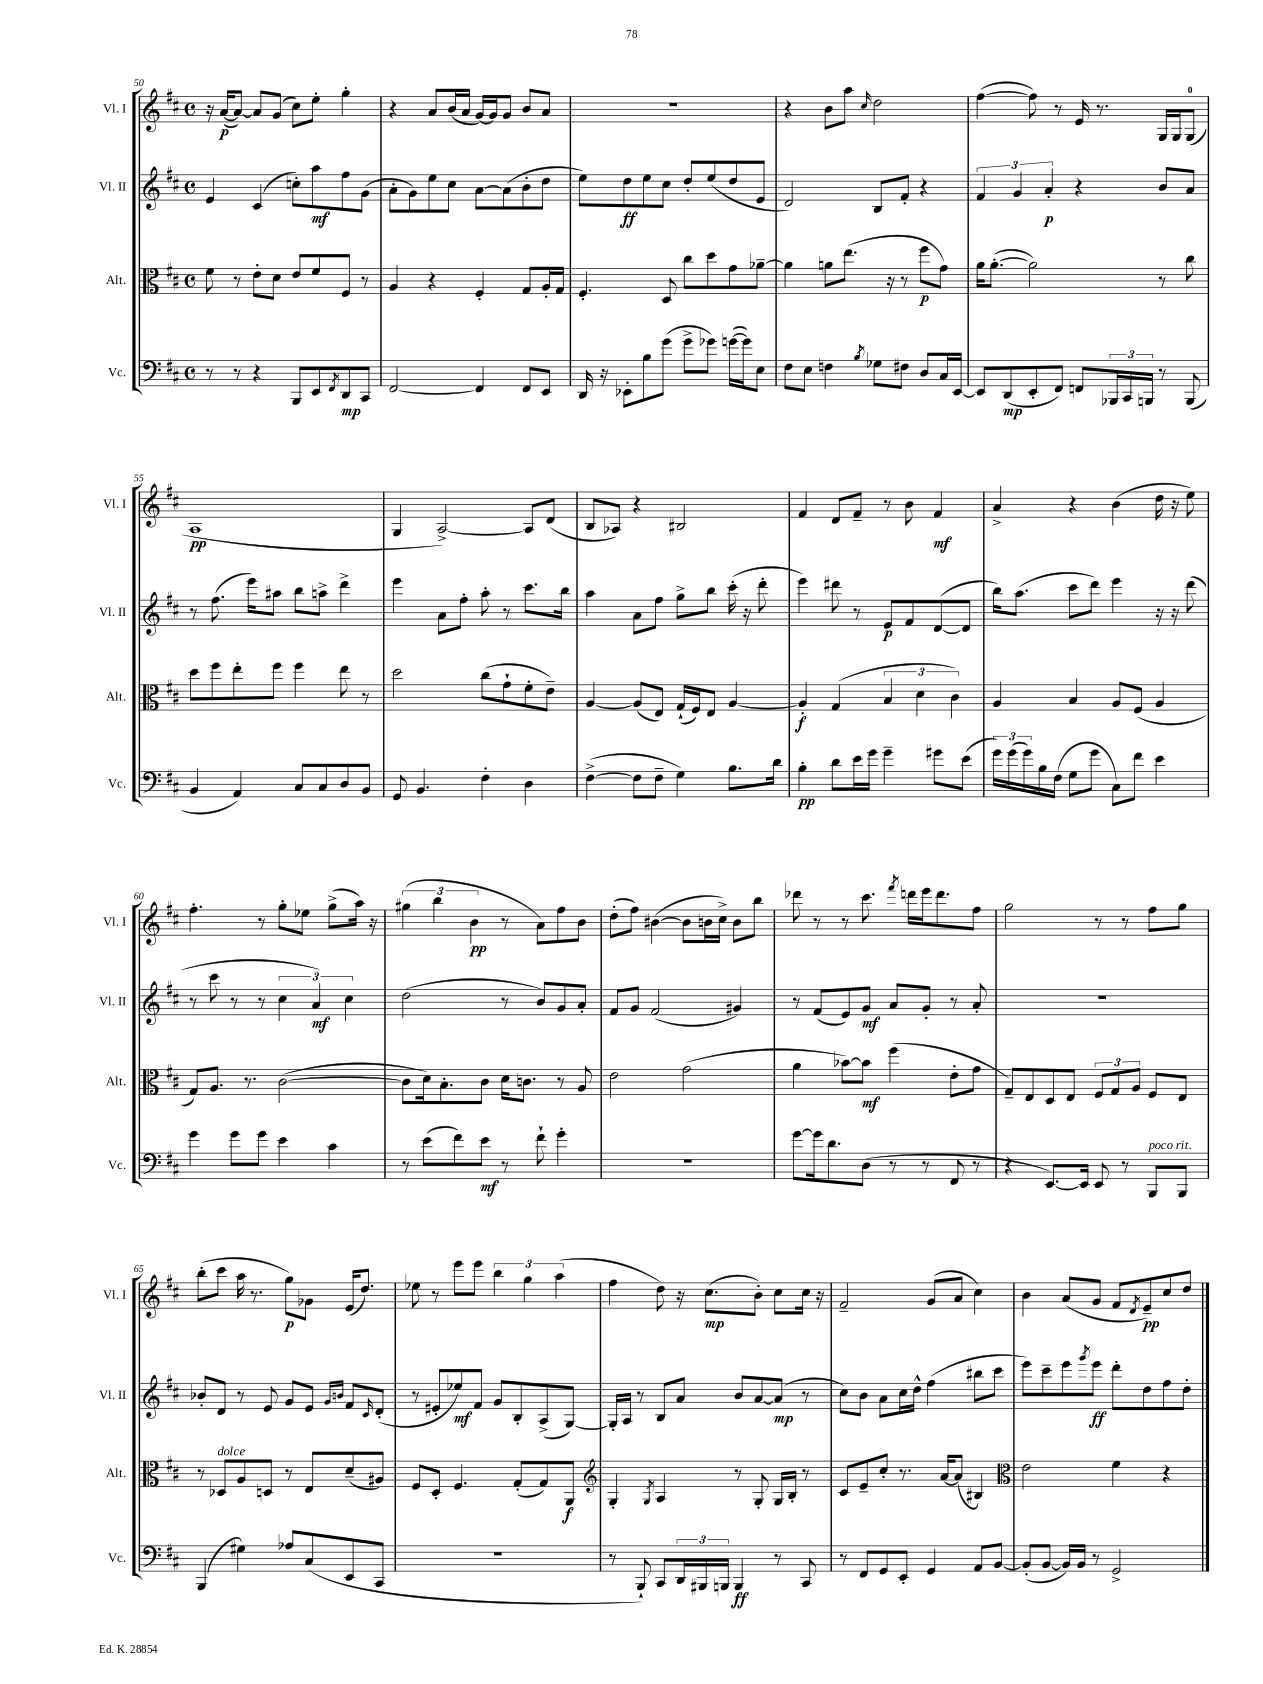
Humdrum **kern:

**kern	**kern	**kern	**kern
*staff4	*staff3	*staff2	*staff1
*clefF4	*clefC3	*clefG2	*clefG2
*k[f#c#]	*k[f#c#]	*k[f#c#]	*k[f#c#]
*M4/4	*M4/4	*M4/4	*M4/4
*met(c)	*met(c)	*met(c)	*met(c)
8r	8f#	4e	16r
.	.	.	([16a
8r	8r	.	8a_)
4r	8e'	(4c#	8a]
.	8d	.	(8g
8BBB	8e	8cc')	8cc#)
8EE	8f#	8aa	8ee'
8qFF#	.	.	.
8DD	8F#	8ff#	4gg'
8CC#	8r	(8g	.
=	=	=	=
[2FF#	4A	8a'	4r
.	.	8g)	.
.	4r	8ee	8a
.	.	8cc#	(16b
.	.	.	16a
4FF#]	4F#'	[8a	[16g)
.	.	.	16g]
.	.	(8a]	8g
8FF#	8G	8b'	8b
8EE	16A'	8dd	8a
.	16G	.	.
=	=	=	=
16DD	4.F#'	8ee)	1r
16r	.	.	.
8EE-'	.	8dd	.
8B	.	8ee	.
(8g	8D	8cc#	.
8g^	8cc#	8dd'	.
8g-)	8dd	(8ee	.
([16g	8g	8dd	.
16g])	.	.	.
8E	[8a-~	8e	.
=	=	=	=
8F#	4a-]	2d)	4r
8E	.	.	.
4F	8a	.	8b
.	(8.ee	.	8aa
8qB	.	.	16qqcc#
8G-	.	8B	2dd
.	16r	.	.
8F#	8r	8f#'	.
8D	8ff#	4r	.
16C#	8g)	.	.
[16EE	.	.	.
=	=	=	=
8EE]	16a	6f#	([4ff#
.	([8.a'	.	.
(8DD	.	.	.
.	.	6g	.
8EE'	2a])	.	8ff#])
.	.	6a'	.
8FF#)	.	.	8r
8FF	.	4r	16e
.	.	.	8.r
24BBB-	.	.	.
24CC#	.	.	.
24BBB	.	.	.
8r	8r	8b	16G
.	.	.	16G
(8BBB	8cc#	8a	(8G
=	=	=	=
4BB	8dd	8r	1A
.	8ff#	(8.ff#	.
4AA)	8ee'	.	.
.	.	16eee)	.
.	8ff#	8aa#	.
8C#	4ff#	8bb	.
8C#	.	8aa^	.
8D	8ee	4ddd^	.
8BB	8r	.	.
=	=	=	=
8GG	2dd	4eee	4G
4.BB	.	.	.
.	.	8a	[2A^)
.	.	8ff#'	.
4F#'	(8cc#	8aa'	.
.	8g`	8r	.
4D	8f#'	8.ccc#	8A]
.	8e~)	.	(8d
.	.	16bb	.
=	=	=	=
([4F#^	[4A	4aa	8B
.	.	.	8A-)
8F#]	(8A]	8a	4r
8F#~	8E)	8ff#	.
4G)	(16G`	8gg^	2B#
.	16F#)	.	.
.	8E	8bb	.
8.B	[4A	(16ccc#'	.
.	.	16r	.
.	.	8ddd'	.
16d	.	.	.
=	=	=	=
4B'	4A']	4eee)	4f#
8d	(4G	8ddd#	8d
16e	.	8r	8f#~
16g	.	.	.
4g~	6B	8e	8r
.	.	8f#	8b
.	6d	.	.
8g#	.	([8d	4f#
.	6c#)	.	.
(8e	.	8d]	.
=	=	=	=
24g)	4A	16bb)	4a^
(24g	.	.	.
.	.	(8.aa	.
24g)	.	.	.
16B	.	.	.
(16F#	.	.	.
8G	4B	8ccc#	4r
8g	.	8ddd)	.
8C#)	8A	4eee	(4b
8f#	(8F#	.	.
4e	4A	16r	16dd
.	.	16r	16r
.	.	(8ddd	8ee)
=	=	=	=
4g	8G)	8r	4.ff#'
.	8.A	8ccc#	.
8g	.	8r	.
.	8.r	.	.
8g	.	8r	8r
4e	([2c#	6cc#	8gg'
.	.	.	8ee-
.	.	6a)	.
4c#	.	.	(8gg^
.	.	6cc#	.
.	.	.	16aa)
.	.	.	16r
=	=	=	=
8r	8c#]	(2dd	(6gg#
(8e	16d)	.	.
.	.	.	6bb
.	8.B'	.	.
8f#)	.	.	.
.	.	.	6b
8e	8c#	.	.
8r	16d	8r	8r
.	8.c	.	.
8f#`	.	8b)	8a)
4g'	8r	8g	8ff#
.	8A	8a'	8b
=	=	=	=
1r	2e	8f#	(8dd'
.	.	8g	8ff#)
.	.	(2f#	([4b#
.	(2g	.	8b#]
.	.	.	16b
.	.	.	16cc#^)
.	.	4g#)	8b
.	.	.	8bb
=	=	=	=
[8g	4a	8r	8ddd-
16g]	.	(8f#	8r
8.d	.	.	.
.	[8b-)	8e)	8r
(8D	8b-]	8g	8.ccc#
8r	(4ff#	8a	.
.	.	.	8qfff#
.	.	.	16ddd
8r	.	8g'	16eee
.	.	.	8.ddd
8FF#	8e'	8r	.
8r	8g	8a'	8ff#
=	=	=	=
4r	8G~)	1r	2gg
.	8E	.	.
[8.EE)	8D	.	.
.	8E	.	.
16EE]	.	.	.
8EE	12F#	.	8r
.	12G	.	.
8r	.	.	8r
.	12A	.	.
8BBB	8F#	.	8ff#
8BBB	8E	.	8gg
=	=	=	=
(4BBB	8r	8b-'	(8bb'
.	8D-	8d	8ccc#
4G#)	8A	8r	16aa
.	.	.	8.r
.	8D	8e	.
8A-	8r	8g	8gg)
(8C#	8E	8e	8g-
.	.	16qqg	.
.	.	16qqb	.
8EE	(8d~	8f#	(16e
.	.	.	8.dd)
.	.	16qqc#	.
8CC#	8A#)	(8d'	.
=	=	=	=
1r	8F#	8r	8ee-
.	8D'	8e#'	8r
.	4.F#	8ee-)	8eee
.	.	8f#	8eee
.	.	8g	6bb
.	(8G'	8B'	.
.	.	.	6gg
.	8G)	(8A^	.
.	.	.	(6aa
.	8AA	[8G)	.
=	=	=	=
*	*clefG2	*	*
8r	4G'	16G']	4ff#
.	.	16A	.
8BBB`)	.	8r	.
.	8qG	.	.
8CC#	4A	8B	8dd)
24DD	.	8a	16r
24BBB#	.	.	.
.	.	.	(8.cc#
24BBB	.	.	.
4BBB	8r	8b	.
.	8G'	[8a	8b')
8r	16G	(8a]	8cc#
.	16B'	.	.
8CC#	8r	8r	16cc#
.	.	.	16r
=	=	=	=
8r	8c#	8cc#)	2f#~
8FF#	8e~	8b	.
8GG	8cc#'	8a	.
8EE'	8.r	16cc#	.
.	.	16dd^^	.
4GG	.	(4ff#	(8g
.	[16a	.	.
.	(8a]	.	8a
8AA	4B#)	8bb#	4cc#)
[8BB	.	8ccc#	.
=	=	=	=
*	*clefC3	*	*
(8BB']	2e	8eee)	4b
[8BB	.	8ccc#~	.
16BB])	.	8eee	(8a
16BB	.	.	.
.	.	8qggg	.
8r	.	8eee	8g
2GG^	4f#	8ddd'	8f#
.	.	.	8qd
.	.	8dd	8e~)
.	4r	8ff#	8cc#
.	.	8dd'	8dd
==	==	==	==
*-	*-	*-	*-
